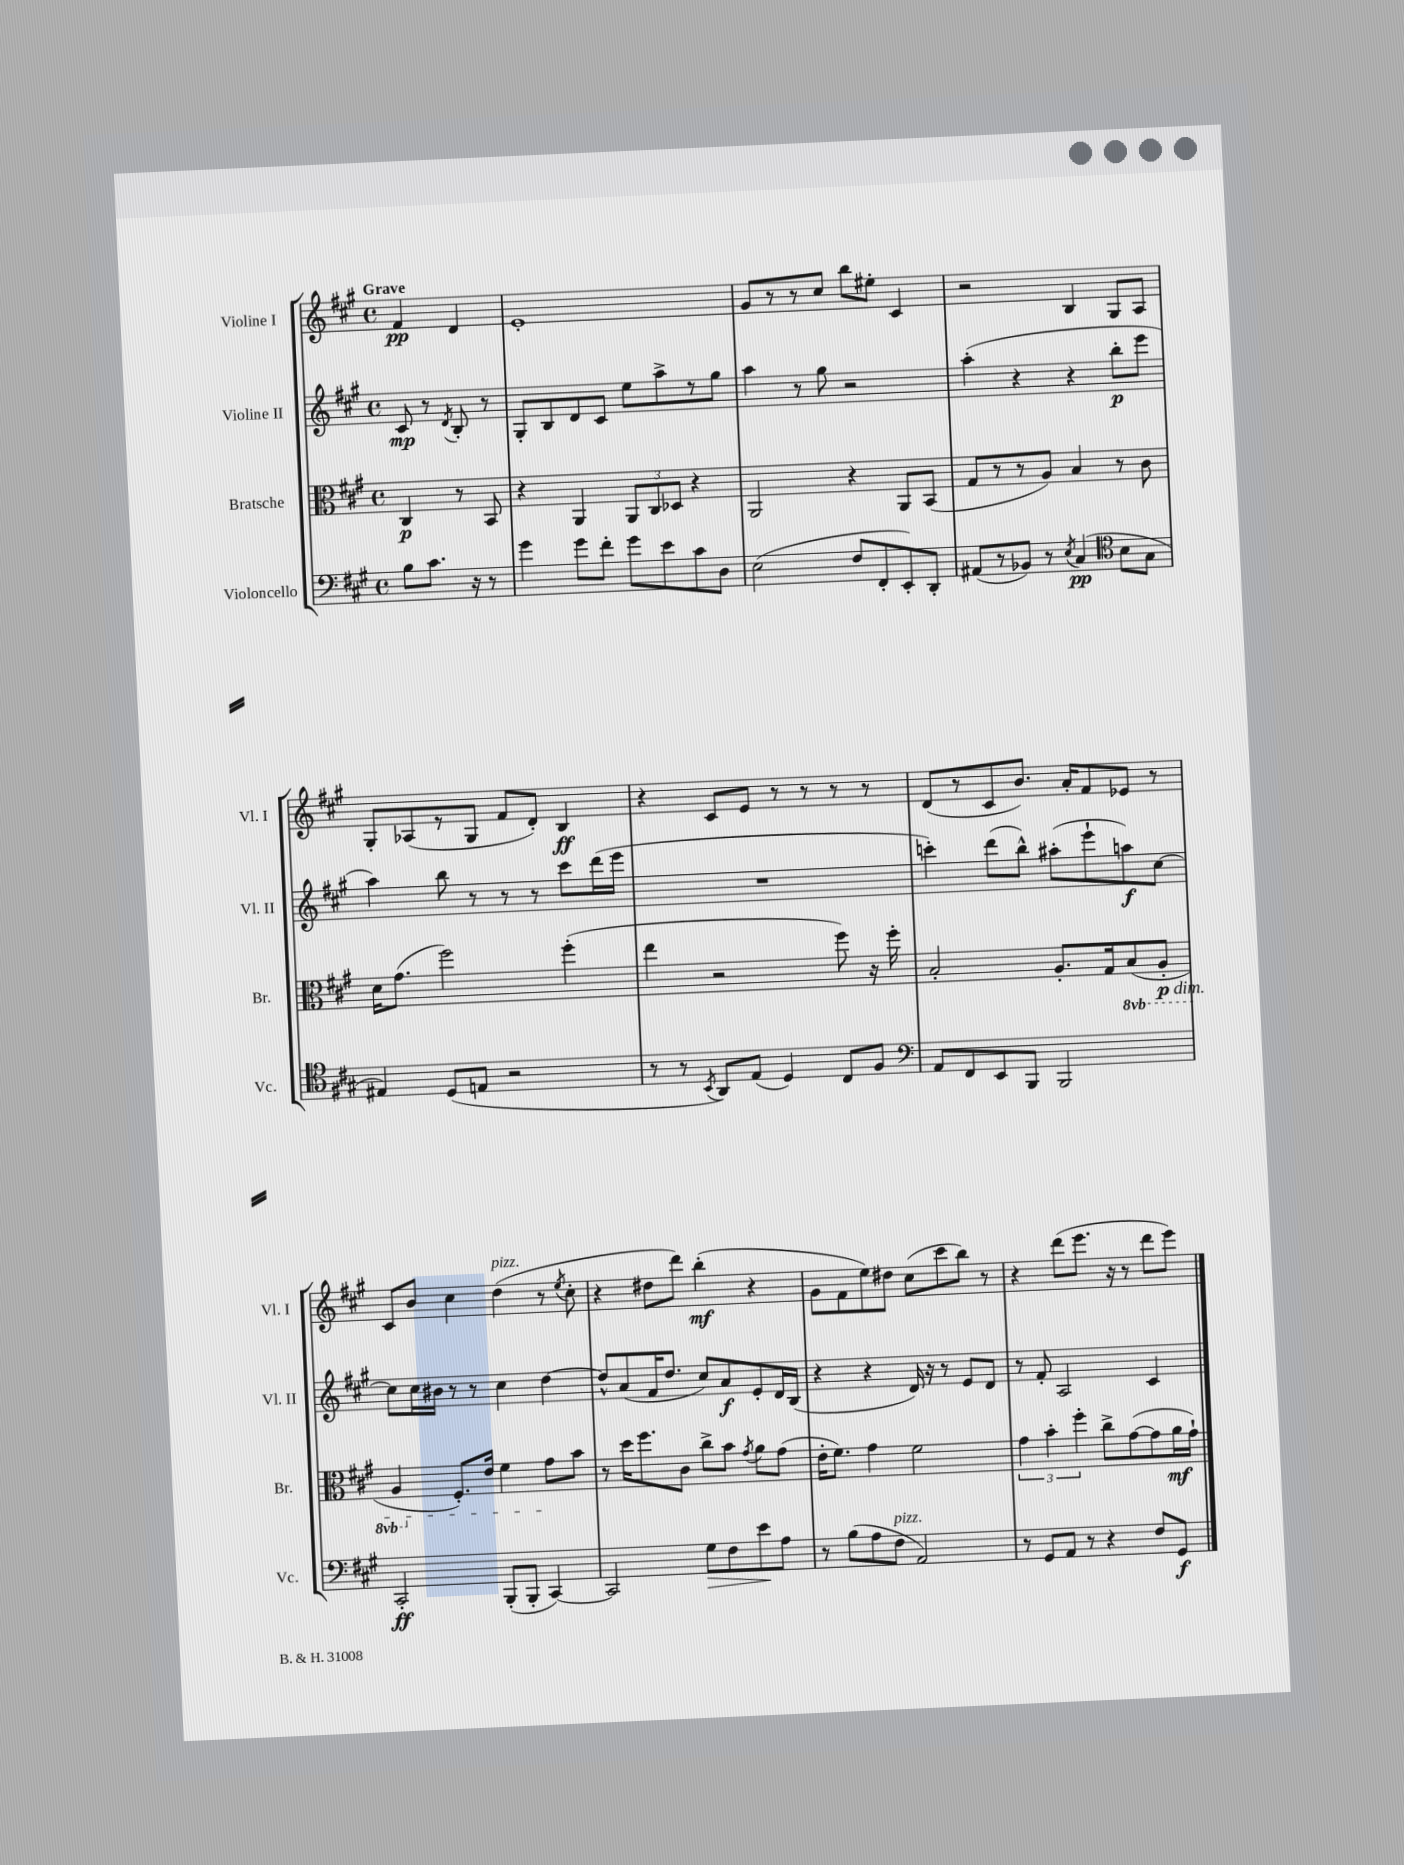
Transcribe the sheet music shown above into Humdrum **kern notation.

**kern	**kern	**kern	**kern
*staff4	*staff3	*staff2	*staff1
*clefF4	*clefC3	*clefG2	*clefG2
*k[f#c#g#]	*k[f#c#g#]	*k[f#c#g#]	*k[f#c#g#]
*M4/4	*M4/4	*M4/4	*M4/4
*met(c)	*met(c)	*met(c)	*met(c)
8B	4C#	8c#	4f#
8.c#	.	8r	.
.	.	8qd	.
.	8r	8B'	4d
16r	.	.	.
8r	8BB	8r	.
=	=	=	=
4g#	4r	8G#'	1e'
.	.	8B	.
8g#	4AA	8d	.
8f#'	.	8c#	.
8g#	12AA	8ee	.
.	12C#	.	.
8e	.	8aa^	.
.	12D-	.	.
8c#	4r	8r	.
8D	.	8gg#	.
=	=	=	=
(2E	2AA	4aa	8g#
.	.	.	8r
.	.	8r	8r
.	.	8gg#	8cc#
8F#	4r	2r	8bb
8FF#'	.	.	8ee#'
8EE')	8AA	.	4c#
8DD'	(8BB	.	.
=	=	=	=
(8AA#	8G#	(4aa'	2r
8r	8r	.	.
8BB-)	8r	4r	.
8r	8A)	.	.
8qE	.	.	.
(4C#	4B	4r	4B
*clefC4	*	*	*
8B	8r	8bb'	8G#
8G#	8c#	8eee	8A
=	=	=	=
4E#)	16d	4aa)	8G#'
.	(8.g#	.	.
.	.	.	(8A-
(8D	2ff#)	8bb	8r
8E	.	8r	8G#
2r	.	8r	8f#
.	.	8r	8d')
.	(4ff#'	8ccc#	4B
.	.	(16ddd	.
.	.	16eee	.
=	=	=	=
8r	4ee	1r	4r
8r	.	.	.
8qBB	.	.	.
8AA)	2r	.	8c#
(8E	.	.	8e
4D)	.	.	8r
.	.	.	8r
8C#	8ff#)	.	8r
8F#	16r	.	8r
.	16ff#'	.	.
=	=	=	=
*clefF4	*	*	*
8AA	2B'	4ccc')	(8d
8FF#	.	.	8r
8EE	.	(8ddd	8c#
8BBB	.	8bb^^)	8.b)
2BBB	8.A'	(8aa#'	.
.	.	.	16a'
.	.	8eee`	8f#
.	16G#	.	.
.	(8BB	8aa)	8e-
.	8AA'	[8cc#	8r
=	=	=	=
2CC#'	4AA	8cc#]	8c#
.	.	16cc#	8b
.	.	16b#	.
.	8.F#')	8r	4cc#
.	.	8r	.
.	16e	.	.
(8BBB'	4f#	4cc#	(4dd
8BBB'	.	.	.
[4CC#)	8g#	[4dd	8r
.	.	.	8qee
.	8b	.	8cc#'
=	=	=	=
2CC#]	8r	8dd^^]	4r
.	16dd	(8a	.
.	8.ff#	.	.
.	.	16f#	8dd#
.	.	8.dd	.
.	8c#	.	8ddd)
8G#	8cc#^	8cc#)	(4bb'
8F#	8b	8a	.
.	8qg#	.	.
8e	8a	8e'	4r
8A	(8g#	16d	.
.	.	(16B	.
=	=	=	=
8r	16e'	4r	8g#
.	8.f#)	.	.
(8B	.	.	8f#
8A	4g#	4r	8ee)
8F#	.	.	8dd#
2AA)	2f#	16d)	(8cc#
.	.	16r	.
.	.	8r	8ccc#
.	.	8e	8bb)
.	.	8d	8r
=	=	=	=
8r	6g#	8r	4r
8GG#	.	8f#'	.
.	6b'	.	.
8AA	.	2A	(8ddd
.	6ff#'	.	.
8r	.	.	8.eee
4r	8cc#^	.	.
.	.	.	16r
.	([8g#	.	8r
8F#	8g#]	4c#	8ddd
8GG#	16a	.	8eee)
.	16g#`)	.	.
==	==	==	==
*-	*-	*-	*-
